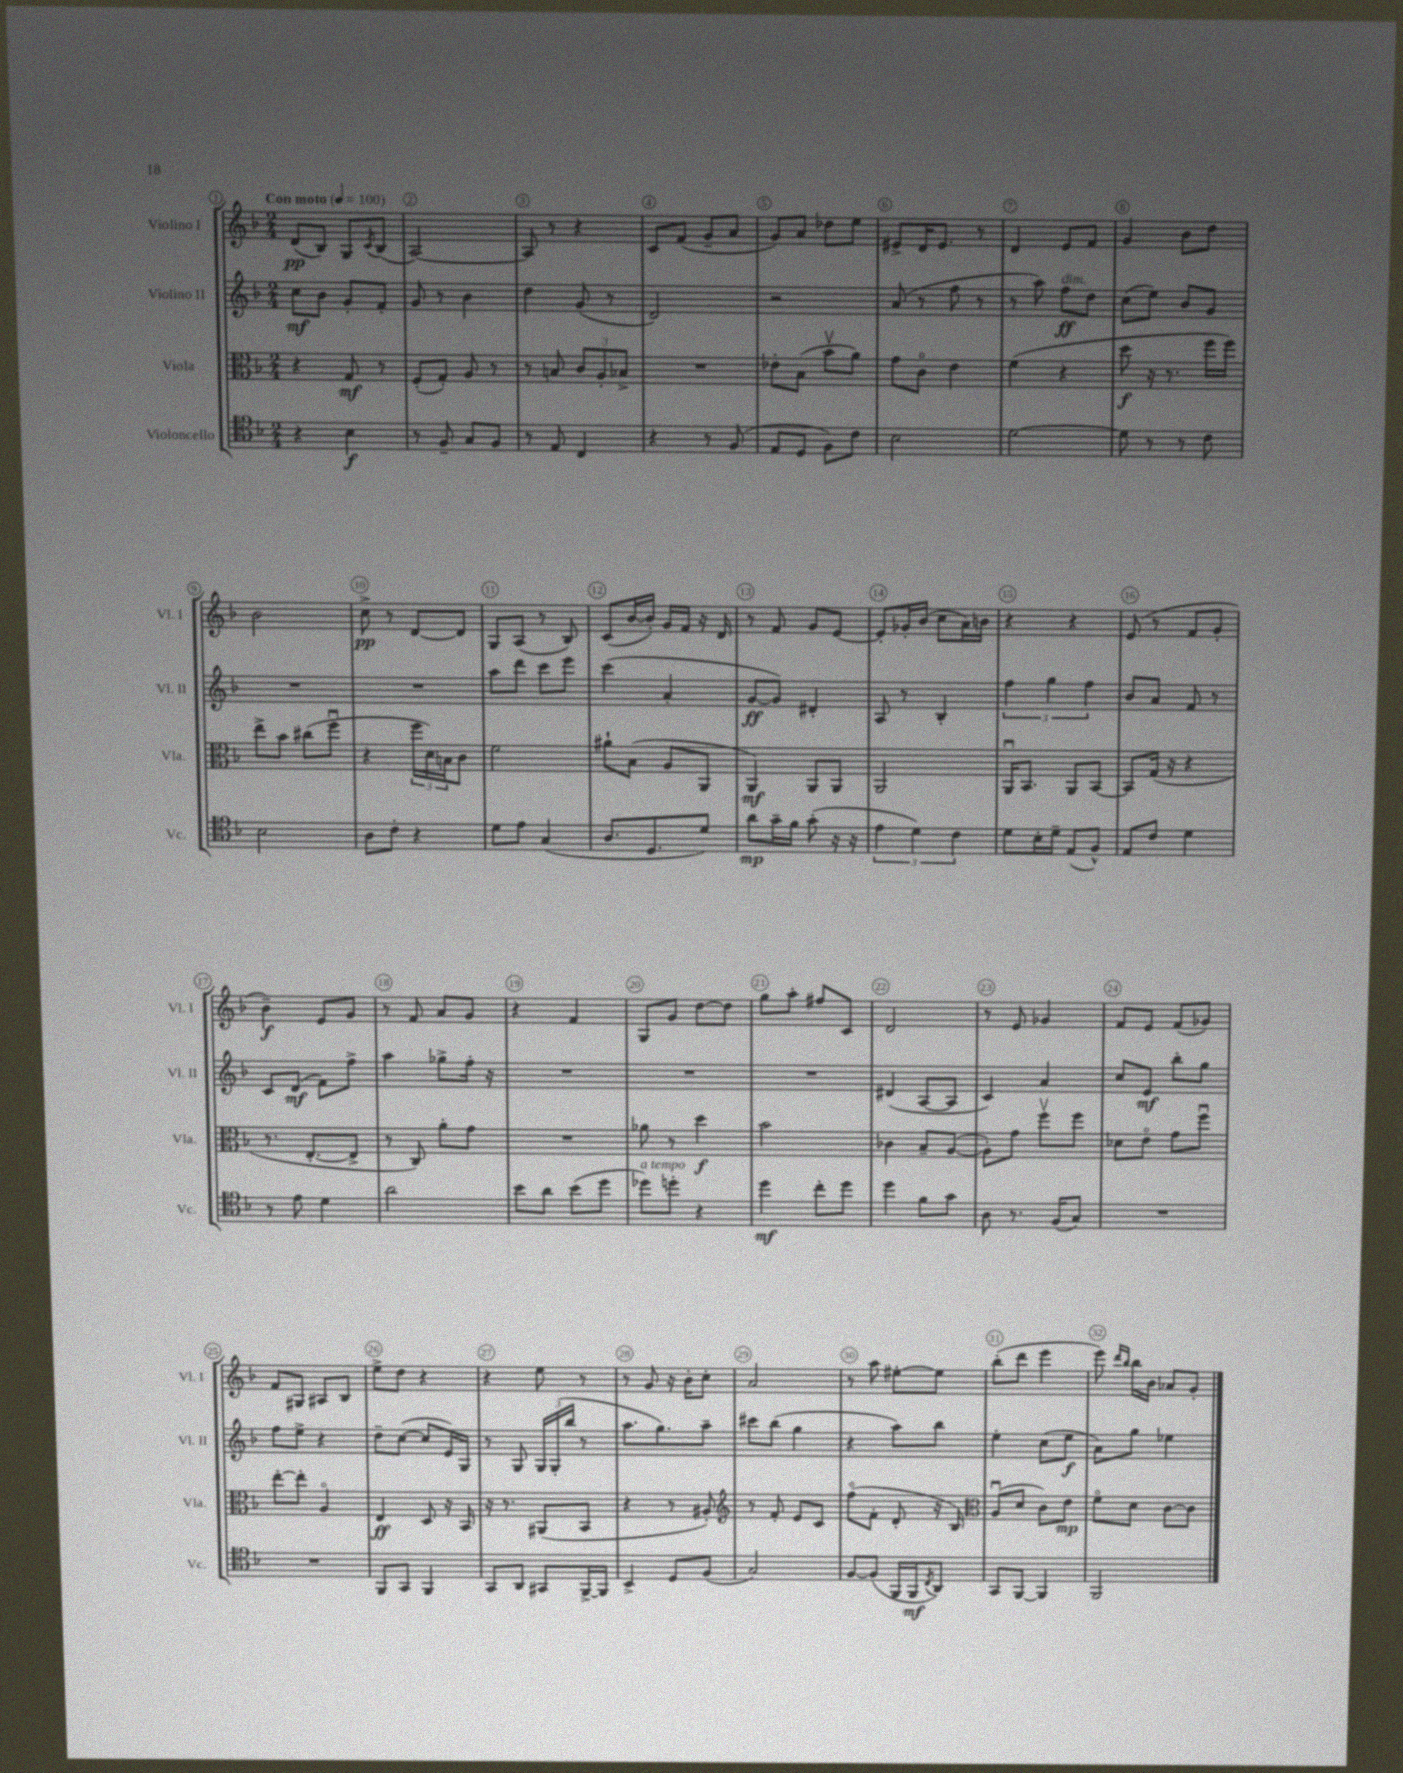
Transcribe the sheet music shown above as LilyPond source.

<<
\new StaffGroup <<
\new Staff = "s0" \with { instrumentName = "Violino I" shortInstrumentName = "Vl. I" } {
    \clef treble \key f \major \numericTimeSignature \time 2/4 \tempo "Con moto" 4 = 100
    d'8\pp( bes8) g8 \acciaccatura { c'8 } bes8( |
    a2~) |
    a8 r8 r4 |
    c'8 f'8( g'8-- a'8 |
    g'8) a'8 des''8 e''8 |
    eis'8-> d'16 eis'8. r8 |
    d'4 e'8 f'8 |
    g'4 bes'8 d''8 |
    bes'2 |
    c''8->\pp r8 d'8~ d'8 |
    g8 a8( r8 bes8) |
    c'8( bes'16~ bes'16-.) g'16 f'16 r16 d'16 |
    r8 f'8 g'8 e'8~ |
    e'8-. ges'16-. bes'16( c''8 a'16) b'16 |
    r4 r4 |
    e'8( r8 f'8 g'8-. |
    bes'4--\f) e'8 g'8 |
    r8 f'8 a'8 g'8 |
    r4 f'4 |
    g8 g'8 d''8~ d''8 |
    g''8 a''8-. fis''8 c'8 |
    d'2 |
    r8 e'8 ges'4 |
    f'8 e'8 f'8( ges'8) |
    f'8 gis8 ais8 bes8 |
    e''8-> d''8 r4 |
    r4 e''8 r8 |
    r8 g'8 r16 bes'16-. c''8-. |
    a'2 |
    r8 a''8 eis''8~-. eis''8 |
    bes''8-.( d'''8 e'''4 |
    e'''8) \grace { d'''16 bes''16 } bes''16 bes'16 aes'8 g'8-. \bar "|." |
}
\new Staff = "s1" \with { instrumentName = "Violino II" shortInstrumentName = "Vl. II" } {
    \clef treble \key f \major \numericTimeSignature \time 2/4
    c''8\mf bes'8 g'8-. f'8-. |
    g'8 r8 bes'4 |
    d''4 g'8( r8 |
    d'2) |
    r2 |
    a'8( r8 f''8 r8 |
    r8 a''8) f''8\ff^\markup { \italic "dim." } d''8 |
    c''8( e''8) bes'8 g'8 |
    R2 |
    R2 |
    a''8 d'''8 c'''8 e'''8 |
    c'''4( a'4-. |
    g'8~\ff g'8) dis'4-. |
    a8 r8 bes4-. |
    \tuplet 3/2 { f''4 g''4 f''4 } |
    bes'8 a'8 f'8 r8 |
    c'8 d'8\mf( f'8) f''8-> |
    a''4 ges''8-> f''16-. r16 |
    R2 |
    R2 |
    R2 |
    dis'4( a8~ a8 |
    c'4) a'4 |
    c''8 e'8\mf bes''8-. g''8 |
    f''8 e''8-> r4 |
    d''8-- c''8~( c''8 e'16) g16 |
    r8 g8 \tuplet 3/2 { g16 g16-.( bes''16 } r8 |
    a''8. g''8.) a''8-- |
    cis'''8 bes''8( g''4 |
    r4 a''8) bes''8 |
    e''4-. c''8( e''8\f |
    a'8) g''8 ees''4 \bar "|." |
}
\new Staff = "s2" \with { instrumentName = "Viola" shortInstrumentName = "Vla." } {
    \clef alto \key f \major \numericTimeSignature \time 2/4
    r4 g8\mf r8 |
    f8-.( g8-.) a8 r8 |
    r8 b8 \tuplet 3/2 { c'8 a8-. bes8-> } |
    R2 |
    ees'8-. bes8( bes'8\upbow a'8) |
    g'8 c'8\flageolet e'4 |
    f'4( r4 |
    d''8\f r16 r8. f''16 f''16) |
    e''8-> bes'8 cis''8( f''8\downbow |
    r4 \tuplet 3/2 { f''16 d'16) b16 } c'8 |
    f'2 |
    ais'8-! bes8( a8 a,8 |
    a,4\mf) a,8 a,8 |
    a,2 |
    a,16\downbow bes,8. a,8 bes,8~ |
    bes,8 g16( r16 r4 |
    r8. e8.~-. e8-> |
    r8 c8) a'8-. g'8 |
    R2 |
    aes'8 r8 d''4\f |
    bes'2 |
    ces'4 bes8-- a8~( |
    a8-.) g'8 f''8\upbow f''8 |
    des'8 e'8\flageolet g'8 f''8\downbow |
    e''8~-. e''8-. a4\flageolet |
    e4\ff d8 r16 bes,16 |
    r16 r8. ais,8( bes,8 |
    r4 r8 ais8-.) |
    \clef treble r8 f'8-. e'8 c'8 |
    f''8\flageolet( f'8-. d'8-. r16 bes16) |
    \clef alto a8\downbow( d'8 c'8) e'8\mp |
    f'8\flageolet d'8 c'8~ c'8 \bar "|." |
}
\new Staff = "s3" \with { instrumentName = "Violoncello" shortInstrumentName = "Vc." } {
    \clef tenor \key f \major \numericTimeSignature \time 2/4
    r4 bes4\f |
    r8 f8-- g8 f8 |
    r8 e8 c4 |
    r4 r8 f8( |
    e8 d8 f8) c'8 |
    bes2 |
    d'2~ |
    d'8 r8 r8 c'8 |
    bes2 |
    a8 c'8-. r4 |
    d'8 e'8 g4( |
    a8. d8. d'8) |
    a'8\mp g'16-- f'16 g'8-.( r16 r16 |
    \tuplet 3/2 { e'4 d'4) c'4 } |
    d'8 bes16-. d'16-- e8( f8-^) |
    e8 c'8 d'4 |
    r8 e'8 d'4 |
    a'2 |
    bes'8 a'8 bes'8( d''8 |
    des''8^\markup { \italic "a tempo" }) d''8-. r4 |
    d''4\mf c''8-. d''8 |
    d''4 f'8 g'8 |
    a8 r8. f16( g8) |
    R2 |
    R2 |
    f,8 g,8 f,4 |
    g,8 a,8 gis,8 f,16~-> f,16 |
    bes,4-> d8 f8( |
    g2) |
    f8~ f8( f,16 f,16\mf \acciaccatura { c8 } a,8) |
    g,8 f,8~ f,4 |
    f,2 \bar "|." |
}
>>
>>
\layout { \context { \Score \override BarNumber.break-visibility = ##(#f #t #t) barNumberVisibility = #all-bar-numbers-visible \override BarNumber.stencil = #(make-stencil-circler 0.1 0.3 ly:text-interface::print) } }
